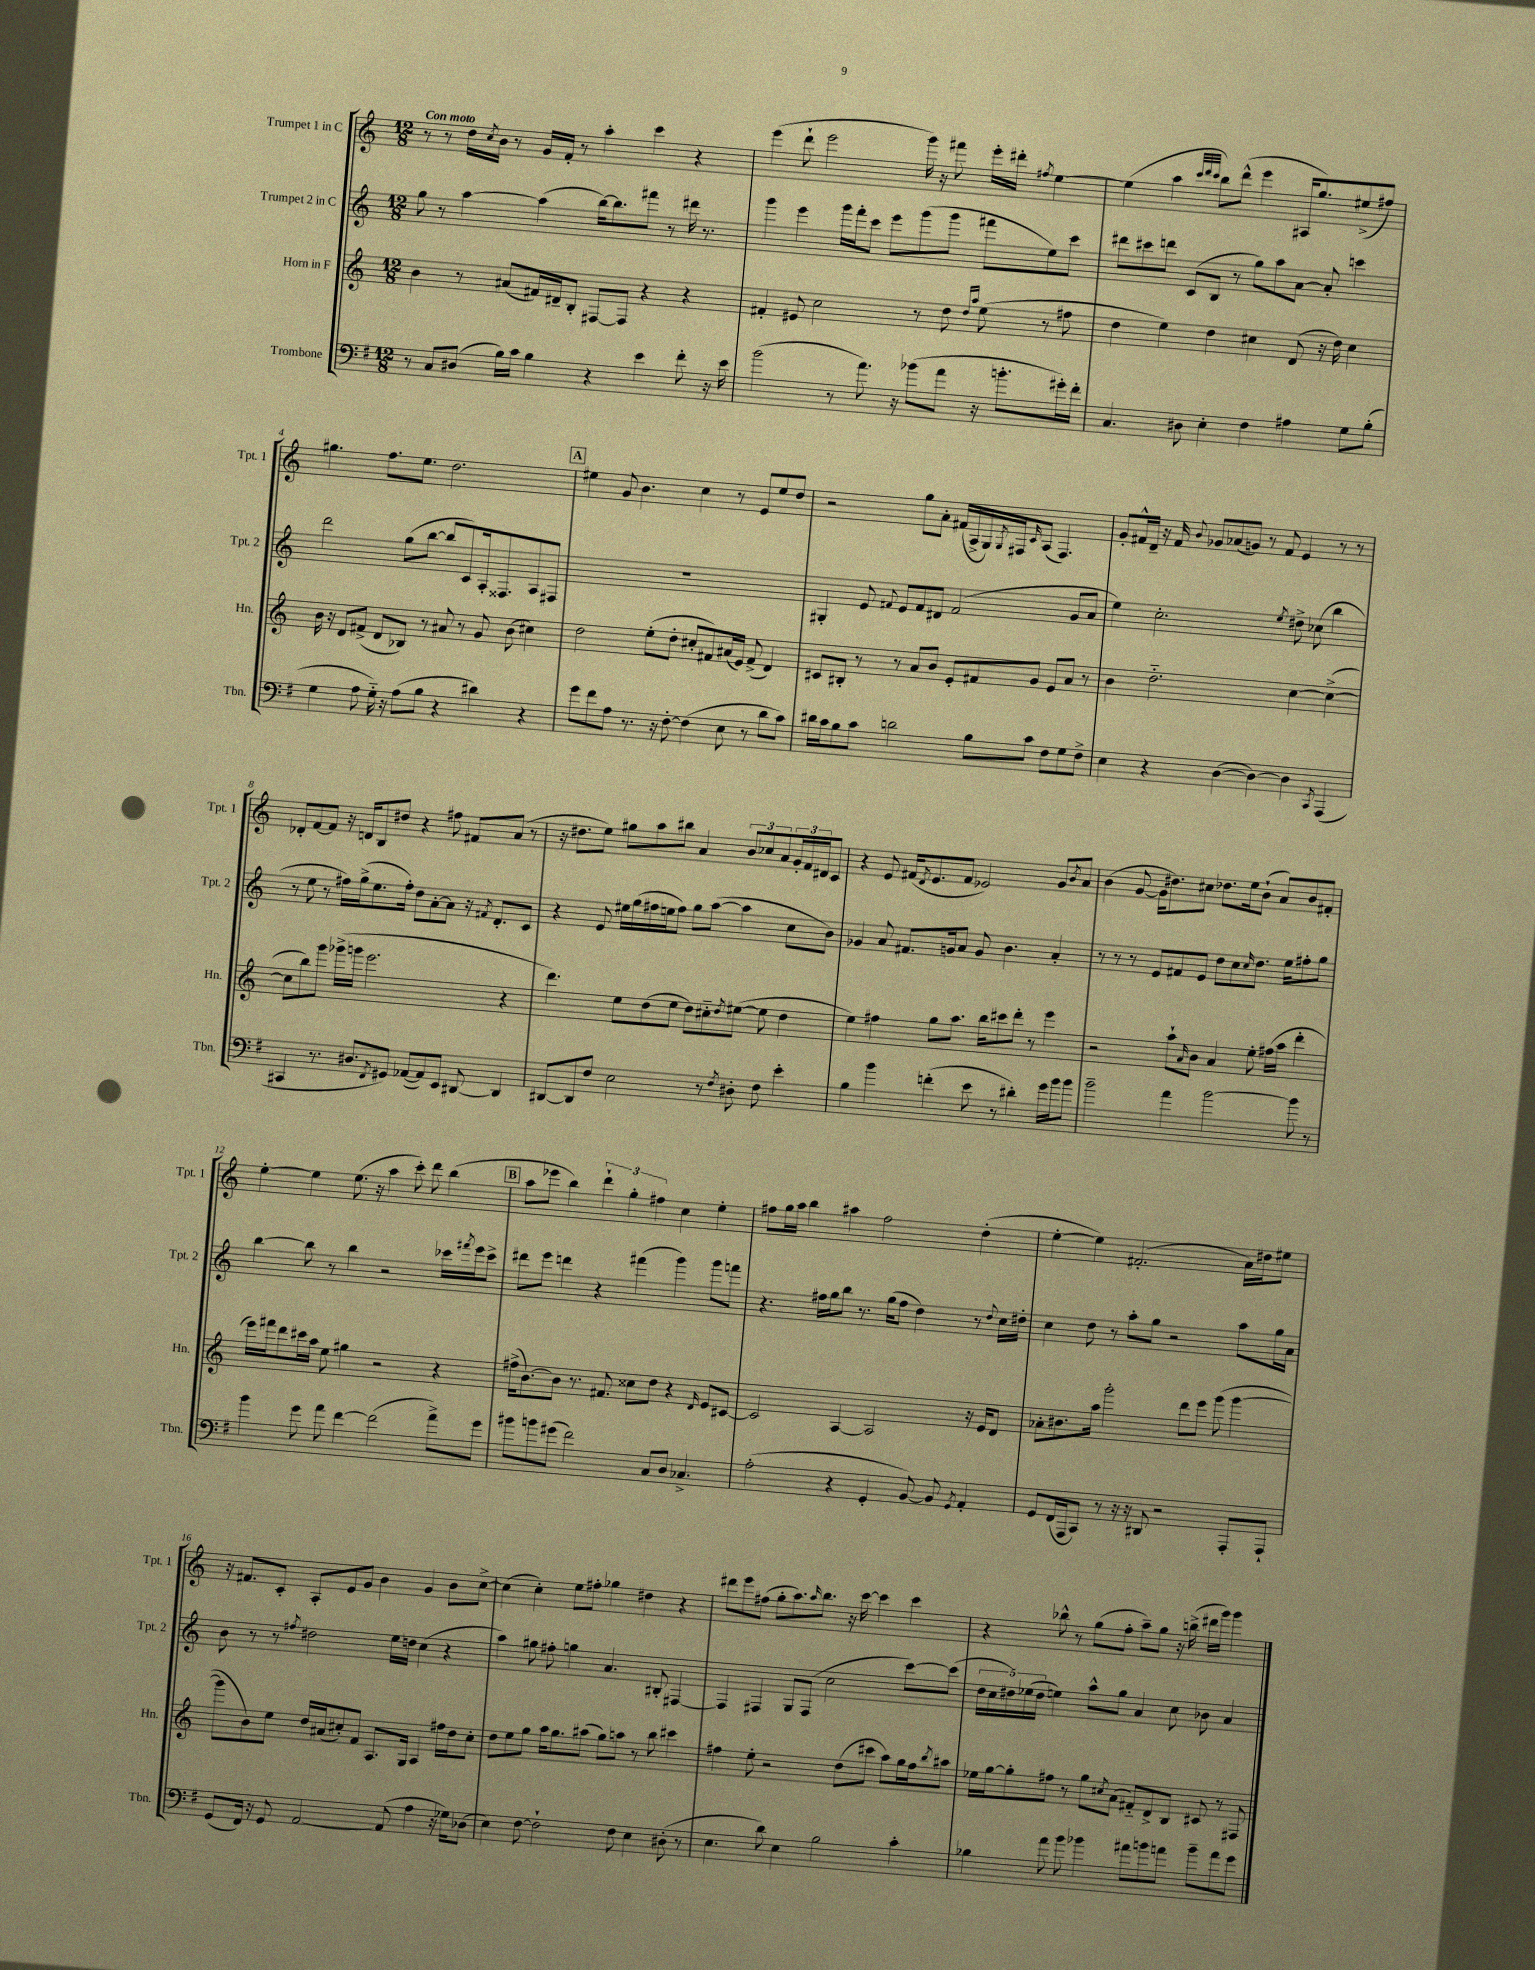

**kern	**kern	**kern	**kern
*part4	*part3	*part2	*part1
*staff4	*staff3	*staff2	*staff1
*I"Trombone	*I"Horn in F	*I"Trumpet 2 in C	*I"Trumpet 1 in C
*I'Tbn.	*I'Hn.	*I'Tpt. 2	*I'Tpt. 1
*clefF4	*clefG2	*clefG2	*clefG2
*k[f#]	*k[]	*k[]	*k[]
*M12/8	*M12/8	*M12/8	*M12/8
=1	=1	=1	=1
!	!	!	!LO:TX:a:B:t=Con moto
8r	4b\	8gg\	8r
8C/L	.	8r	8r
(8D#X/J	8r	[4aa\	16dd\LL
.	.	.	8qcc/
.	.	.	16b\JJ
16B\LL)	(8a#X/L	.	8r
16c\JJ	.	.	.
4B\	16f#X/L)	(4aa\]	16g/LL
.	16d#X~/J	.	16f'/JJ
.	8B'/J	.	8r
4r	[8F#X/L	[16bb\KL)	4aa'\
.	.	8.bb\]	.
.	8F#/J]	.	.
4e\	4r	8fff#X\J	4ccc\
.	.	8r	.
8f#'\	4r	16ddd#X\	4r
.	.	8.r	.
16r	.	.	.
16e\	.	.	.
=2	=2	=2	=2
(2b\	4f#X'/	4ggg\	(4eee\
.	8e#X/	4eee\	8ddd`\
.	2cc\	.	2eee\
8r	.	16ggg\LL	.
.	.	16fff'\J	.
8.a\)	.	8ccc\J	.
.	.	8eee\L	.
16r	.	.	.
(8b-X\L	8r	(8ggg\	16ggg\)
.	.	.	16r
8a\J	8dd\	8ggg\J	8fff#X\
.	16qqdd/LL	.	.
.	16qqaa/JJ	.	.
16r	(8ee\	8fff#X\L	16eee'\LL
8.bn'\L	.	.	16ddd#X'\JJ
.	.	.	8qff#X/
.	8r	8ee\)	[4ee\
16g#X'\L)	8ff#X\	8ccc\J	.
16f#'\JJ	.	.	.
=3	=3	=3	=3
4.C/	4dd\	8ddd#X\L	(4ee\]
.	.	8ccc#X\	.
.	4ee\)	8dddn\J	4aa\
8D#X\	.	(8c/L	.
.	.	.	32qqccc/LLL
.	.	.	32qqddd/
.	.	.	32qqccc/JJJ
4E'\	4dd\	8B/J	8bb\L)
.	.	8r	(8ddd^^\J
4F#\	4cc#X\	8gg\L)	4eee\
.	.	8aa\	.
4A#X\	(8d/	[8a\J	16A#X/KL
.	.	.	8.gg/)
.	16r	8a'/]	.
.	16dd\)	.	.
8G\L	4cc#\	4cccn\	(8ee#X^/
(8B'\J	.	.	8ff#X/J)
!!LO:LB:g=z
=4	=4	=4	=4
4G\	16b\	2ddd\	4.gg#X\
.	16r	.	.
.	8d/L	.	.
8A\	(8f#X^/J	.	.
16G\)	8d/L	.	8.ff\L
16r	.	.	.
(8A\L	8B-X/J)	(8gg\L	.
.	.	.	8.ee\J
8B\J	8r	[8bb\J	.
4r	8a#X/	8bb/L]	2.dd\
.	8r	8c/)	.
4d#X\)	8g/	16A'/k	.
.	.	8.F##X/	.
.	(8b\	.	.
4r	4cc#X\)	8A/	.
.	.	8F#X/J	.
!!LO:REH:place=s1:t=A
=5	=5	=5	=5
8g\L	2dd\	1.r	4ee#X\
8f#\	.	.	.
8A\J	.	.	8g/
8.r	.	.	4.b\
.	(8ee'\L	.	.
16r	.	.	.
[8F#'\	8dd'\J	.	.
(4F#\]	8cc#X'/L	.	4cc\
.	8f#X/)	.	.
8E\	(16a#X/L	.	8r
.	16e/JJ)	.	.
8r	(8f#^/	.	8e/L
8d\L	4d/)	.	8ee#/
8c\J)	.	.	8dd/J
=6	=6	=6	=6
16d#X\LL	8c#X/L	4G#X'/	2r
16c\J	.	.	.
8B\	8B#X'/J	.	.
8c\J	8r	8e/	.
.	.	8qqf#X/	.
2dn\	8r	8e/L	.
.	8a/L	8f#/	8gg\L
.	8b/J	8d#X/J	8a'\J
.	8e'/L	(2f#/	(16f#X/LL
.	.	.	16A^/
8B\L	8f#X/	.	16G/)
.	.	.	8qG/
.	.	.	16F#X/J
.	.	.	16qqc/
8c\J	8g/J	.	(8A/J
8F#\L	8e/L	.	4.F#/)
8G\	8a/J	8g/L	.
8F#^\J	8r	8a/J	.
=7	=7	=7	=7
4E\	4b\	4ee\)	8g'/L
.	.	.	16f#X^^/L
.	.	.	16d~/JJ
4r	2.dd\	2.cc'\	16r
.	.	.	16f#/
.	.	.	8qqb/
.	.	.	8g-X/L
([4D\	.	.	(8a-X/
.	.	.	8gn/J)
4D\_)	.	.	8r
.	.	.	8f#/
.	.	8qee/	.
4D\]	[4cc\	8dd#X^\	4e/
.	.	(8cc-X\	.
8qCC/	.	.	.
(4AAA/	(4cc^\_	4bb\	8r
.	.	.	8r
!!LO:LB:g=z
=8	=8	=8	=8
4CC#X/	8cc\L]	8r	8d-X'/L
.	8bb\)	8ee\	[8f/
8.r	8ggg\J	8r	8f/J]
.	(16ggg-X^\LL	16ff#X\LL)	16r
8.D#X/L	16gggn\JJ	(16gg^\J	16dn/KL
.	2.eee\	8.ee\	8B/
8qFF#/	.	.	.
8GG#X/J)	.	.	8dd#X/J
.	.	16ff#'\Jk)	.
([8AA-X/L	.	8dd\L	4r
8AA-/])	.	[8a'\	.
8EE/J	.	8a\J]	8ff#X\
[8DD#X/	.	16r	8f#X/L
.	.	8qf#X/	.
.	.	8.d'/L	.
4DD#/]	4r	.	(8a/J
.	.	8c/J	8r
=9	=9	=9	=9
[8DD#X/L	4.ddd\)	4r	16r
.	.	.	8.dd#X\L
8DD#/]	.	.	.
8F#/J	.	8e/	8ee\J)
2E\	8ee\L	16ee#X\LL	8gg#X\L
.	.	(16gg\	.
.	(8dd\	16ff#X\	8aa\
.	.	16een\J	.
.	8ee\J	8ff#\J)	8bb#X\J
.	8dd\L)	8gg\L	4a/
8r	8cc#X\	([8aa\J	.
8qF#/	8qdd/	.	.
8D#X'\	([8ee#X\J	4aa\]	12b/L
.	.	.	12cc-X/
8F#\	8ee#\]	.	.
.	.	.	12a/
4e'\	4dd\	8cc\L	24g'/L
.	.	.	24f/
.	.	.	24d#X/J
.	.	8b\J)	8c/J
=10	=10	=10	=10
4B\	4ee\)	4g-X/	4r
4b\	4ff#X\	8a/	8e/
.	.	8.f#X/L	(16f#X/KL
.	.	.	8qd/
.	.	.	8.e/
(4fn'\	8gg\L	.	.
.	.	16gn/k	.
.	8.aa\J	8a/J	8f#/J
8e\	.	8g/	2e-X/)
.	16bb\KL	.	.
8r	8ccc#X\	4.b\	.
4d#X'\)	8ddd'\J	.	.
.	8r	.	.
16g\LL	4eee\	4a'/	8g/L
16b\J	.	.	.
.	.	.	8qb/
8b\J	.	.	8a/J
=11	=11	=11	=11
2b~\	2r	8r	(4b\
.	.	8r	.
.	.	8r	[8g/
.	.	8e/L	16g\KL]
.	.	.	8.dd#X\)
4a\	8aa`\L	8f#X/	.
.	16qqa/	.	.
.	8b\J	8e/J	8cc#X\J
[2b\	4a/	8dd\L	8.dd-X\L
.	.	8cc\	.
.	.	.	16ee\k
.	.	16qqcc/	.
.	8ee'\	8.dd\J	(8b`\J
.	(16ff#X\LL	.	8a/L)
.	16aa\JJ	16ee\KL	.
8b\]	4ddd'\	8ff#X'\	8b/
8r	.	8gg\J	8f#X'/J
!!LO:LB:g=z
=12	=12	=12	=12
4b\	16eee\LL)	[4bb\	[4ee'\
.	16fff#X\J	.	.
.	8ddd\	.	.
8g\	16ccc#X\L	8bb\]	4ee\]
.	16aa\JJ	.	.
8a\	8ee\	8r	.
[4f#\	4gg#X\	4bb\	(8.ee\
.	.	.	16r
(2f#\]	2r	2r	4aa\
.	.	.	8ccc'\)
.	.	.	8ddd\
8a^\L)	4r	16ccc-X\LL	(4bb\
.	.	8qfff#X/	.
.	.	16eee\J	.
8g\J	.	8ccc-^\J	.
!!LO:REH:place=s1:t=B
=13	=13	=13	=13
8b#X\L	(16ff#X^\KL	8ddd#X\L	8aa\L
.	[8.b\)	.	.
8bn\	.	8eee\J	8eee-X\J
(8g#X\J	8b\J]	4dddn\	4bb\)
2f#\)	8.r	.	.
.	.	4r	6ddd`\
.	8.f#X/	.	.
.	.	.	6gg'\
.	8cc##X\L	(4fff#X\	.
.	.	.	6ff#X\
8C/L	8dd\J	.	.
8D/J	4r	4ggg\)	4cc\
4.C-X^/	.	.	.
.	16qqd/	.	.
.	8e/L	8ggg\L	4ee'\
.	[8c#X/J	8fffn\J	.
=14	=14	=14	=14
(2A'\	2c#/]	4.r	8ff#X\L
.	.	.	16gg\L
.	.	.	16aa\JJ
.	.	.	4bb\
.	.	16ff#X\LL	.
.	.	16gg\J	.
4r	[4A/	8bb\J	4aa#X\
.	.	8.r	.
4GG'/	2A/]	.	2ff#\
.	.	(16gg\KL	.
.	.	8ff#\J	.
[8BB/)	.	4dd\)	.
8BB/]	.	.	.
8qGG/	.	.	.
4AA'/	16r	8r	(4dd'\
.	16e/KL	.	.
.	.	8qqdd/	.
.	8d/J	16cc\LL	.
.	.	16dd#X'\JJ	.
=15	=15	=15	=15
8GG/L	8a-X'\L	4cc\	[4ee'\
(16FF#/L	8.b#X\	.	.
16AAA/J	.	.	.
8CC/J)	.	8dd\	4ee\])
.	16aa\Jk	.	.
8r	2ggg'\	8r	.
16r	.	8aa'\L	(2.f#X'/
16r	.	.	.
8DD#X/	.	8gg\J	.
2r	.	2r	.
.	8ddd\L	.	.
.	8eee\J	.	.
.	(8ggg\	.	.
8AAA'/L	[4ggg\	8aa\L	16a\LL)
.	.	.	16dd#X\J
8AAA`/J	.	16gg\L	8ee#X\J
.	.	16a\JJ	.
!!LO:LB:g=z
=16	=16	=16	=16
(8GG/L	8ggg\L]	8b\	16r
.	.	.	8.f#X/L
16FF#/Jk)	8b\)	8r	.
16r	.	.	.
8GG/	8ee\J	8r	8c'/J
.	.	8qff#X/	.
[2AA/	16dd/LL	2dd#X\	8A'/L
.	(16a#X/J	.	.
.	8cc#X'/)	.	8e/
.	8f/J	.	8g/J
.	8.A/L	.	4b\
(8AA/]	.	16ee\LL	.
.	16G/Jk	16ddn\JJ	.
4A\	4A/	(4cc\	4g/
16r	16ff#X\LL	4r	8b\L
16G-X\KL)	16dd\J	.	.
(8D-X\J	8cc#'\J	.	[8cc^\J
=17	=17	=17	=17
4E\)	8dd\L	4aa\)	(4cc\]
.	8ee\	.	.
[8F#\	8gg\J	8gg#X\	4cc'\)
2F#`\]	16aa\KL	8ff#X'\	.
.	8.gg\	.	.
.	.	4ggn\	8ee\L
.	(8aa#X\J	.	8ff#X'\J
.	8gg\L)	4.a/	4gg-X\
8F#\	8aan\J	.	.
4E\	8r	.	4dd#X\
.	8bb\	8B#X'/	.
(8D#X'\	4ccc#X\	[4F#X/	4r
8r	.	.	.
=18	=18	=18	=18
4.E\	4ff#X\	4F#/]	8ddd#X\L
.	.	.	8eee\
.	8ee'\	4F#X/	(8ff#X\J
8d\)	2r	.	8gg'\L
4E\	.	8G/L	8.aa\)
.	.	(8F#/J	.
.	.	.	16qqaa/
.	.	.	8.bb\J
2B\	.	2cc\	.
.	(8dd\L	.	16r
.	.	.	[16ccc\
.	8ccc#X\J	.	4ccc\]
.	8aa\L)	.	.
4c'\	16gg\L	[8ccc\L)	4ccc\
.	16ff#\J	.	.
.	8qbb/	.	.
.	8aa#X\J	(8ccc\J]	.
=19	=19	=19	=19
4B-X\	16ee-X\LL	20dd\LL	4r
.	.	20cc\	.
.	[16gg\J	.	.
.	.	20dd#X\)	.
.	8gg'\]	.	.
.	.	(20ee-X\	.
.	.	20dd#\JJ	.
8a\	8ff#X\J	4een\)	8bb-X^^\
8b\	8r	.	8r
4b-X\	8gg\L	8aa^^\L	(8gg\L
.	8qcc#X/	.	.
.	(8a\J	8gg\J	8ff'\J
8a#X\L	8f#X/L)	4a/	8aa~\L)
8bn\	8d^/	.	8gg\J
8an\J	8B/J	8cc\	16r
.	.	.	(16bbn^\
8b~\L	8c#X/	8b-X\	16ddd#X\LL
.	.	.	16ggg\JJ)
8a\	8r	4a/	4ggg\
8g\J	8F#X/	.	.
==	==	==	==
*-	*-	*-	*-
